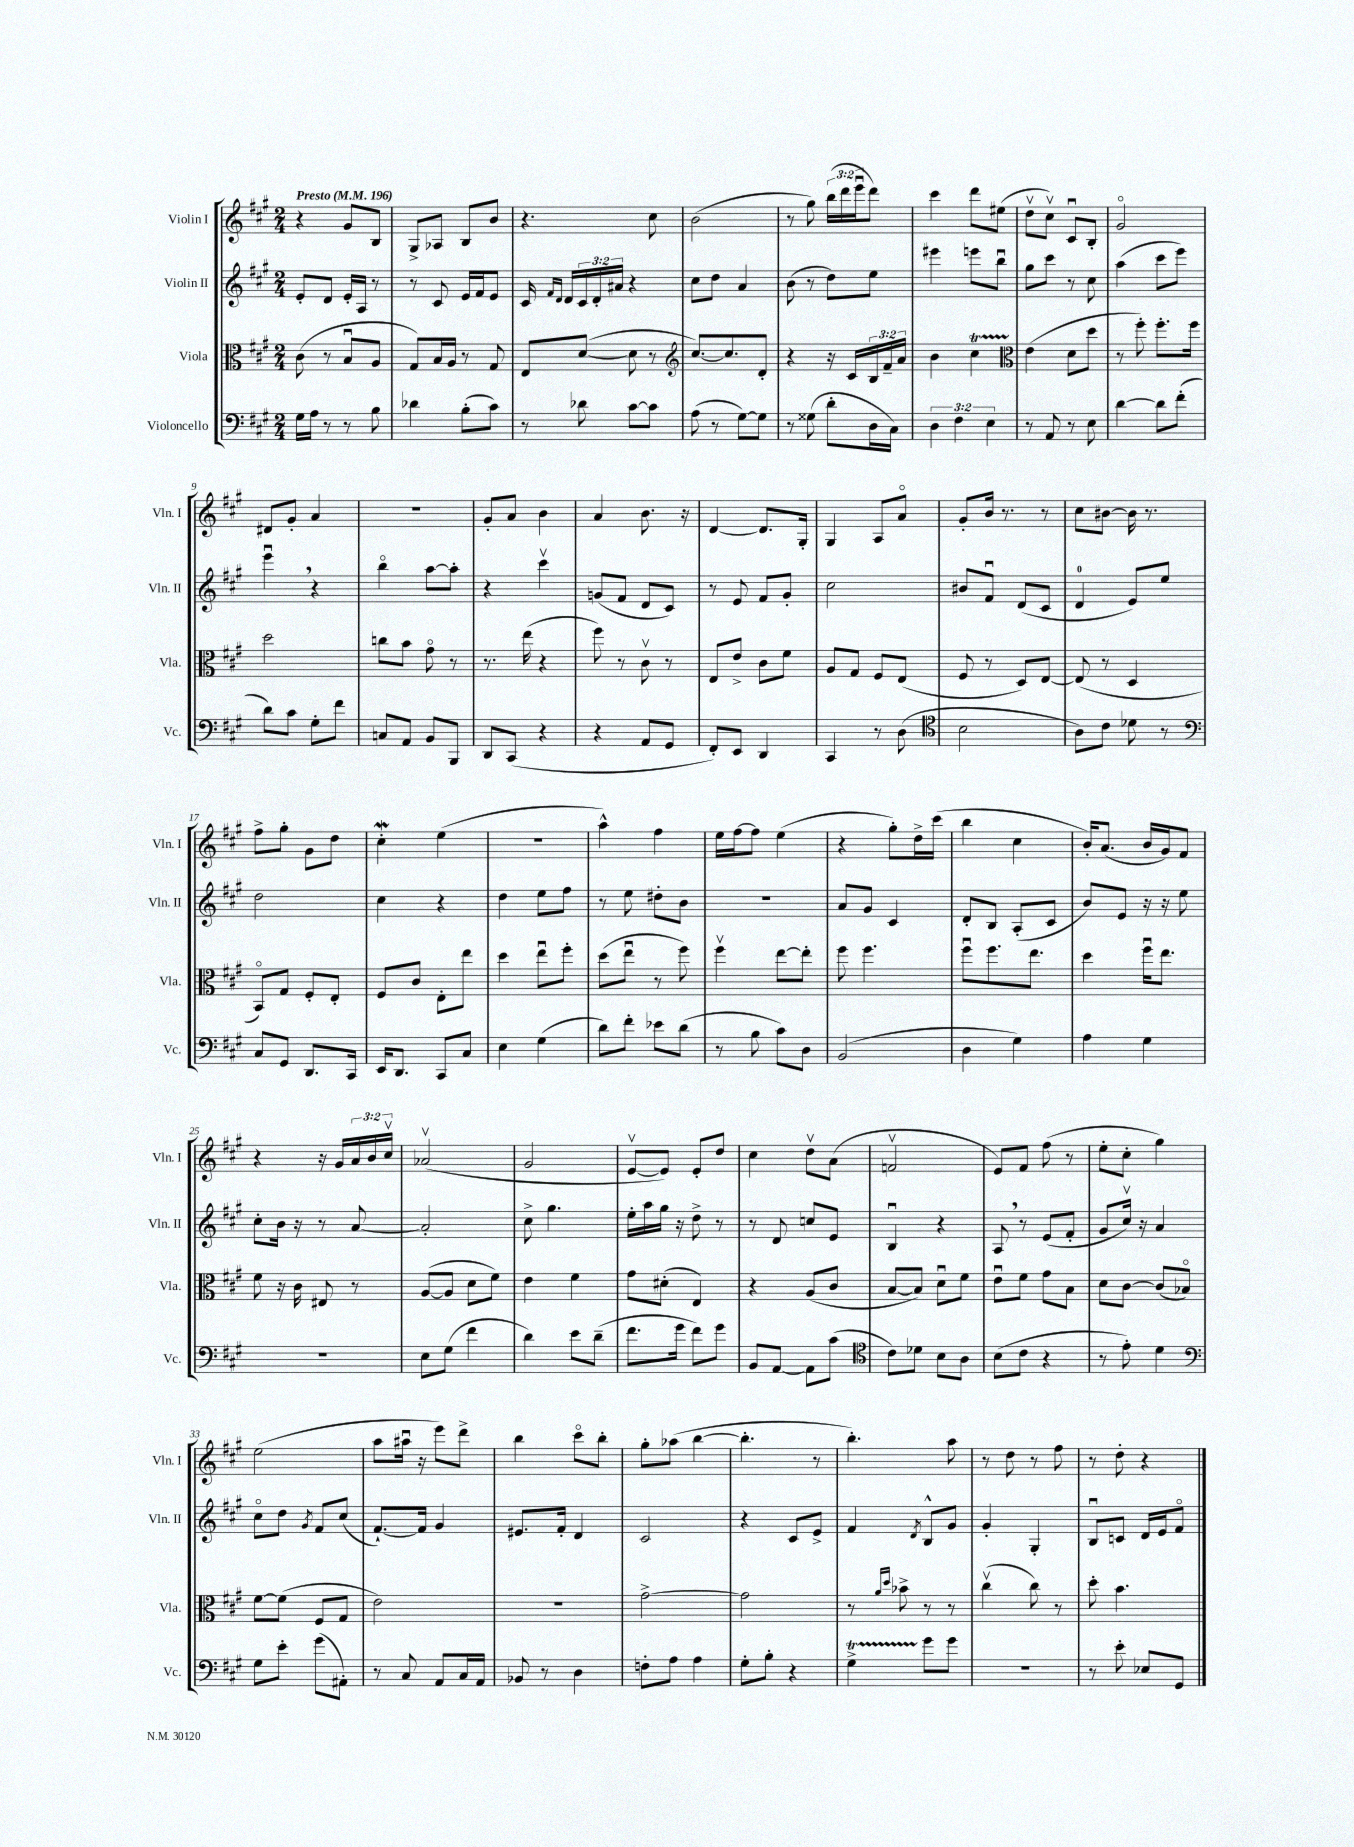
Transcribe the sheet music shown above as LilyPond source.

<<
\new StaffGroup <<
\new Staff = "s0" \with { instrumentName = "Violin I" shortInstrumentName = "Vln. I" } {
    \clef treble \key a \major \numericTimeSignature \time 2/4 \override Staff.TupletNumber.text = #tuplet-number::calc-fraction-text \tempo "Presto" 4 = 196
    r4 gis'8 b8 |
    gis8-> aes8 b8 b'8 |
    r4. cis''8 |
    b'2( |
    r8 gis''8) \tuplet 3/2 { b''16( d'''16 e'''16\downbow } d'''8) |
    cis'''4 d'''8 eis''8( |
    d''8\upbow cis''8\upbow) cis'8\downbow b8-. |
    gis'2\flageolet |
    dis'8 gis'8-. a'4 |
    R2 |
    gis'8-. a'8 b'4 |
    a'4 b'8. r16 |
    d'4~ d'8. gis16-. |
    gis4 a8 a'8\flageolet |
    gis'8-. b'16 r8. r8 |
    cis''8 bis'8~ bis'16 r8. |
    fis''8-> gis''8-. gis'8 d''8 |
    cis''4-.\mordent e''4( |
    R2 |
    a''4-^) fis''4 |
    e''16 fis''16~ fis''8 e''4( |
    r4 gis''8-.) d''16-> cis'''16( |
    b''4 cis''4 |
    b'16-.) a'8.( b'16 gis'16) fis'8 |
    r4 r16 gis'16 \tuplet 3/2 { a'16 b'16 cis''16\upbow } |
    aes'2\upbow( |
    gis'2 |
    e'8~\upbow e'8) e'8-. d''8 |
    cis''4 d''8\upbow a'8( |
    f'2\upbow |
    e'8) fis'8 fis''8( r8 |
    e''8-. cis''8-. gis''4) |
    e''2( |
    a''8 ais''16\downbow r16 e'''8) d'''8-> |
    b''4 cis'''8\flageolet b''8-. |
    gis''8-. aes''8( b''4~ |
    b''4.-. r8 |
    b''4.-.) a''8 |
    r8 d''8 r8 fis''8 |
    r8 d''8-. r4 \bar "|." |
}
\new Staff = "s1" \with { instrumentName = "Violin II" shortInstrumentName = "Vln. II" } {
    \clef treble \key a \major \numericTimeSignature \time 2/4 \override Staff.TupletNumber.text = #tuplet-number::calc-fraction-text
    e'8-. d'8 e'16-. a16 r8 |
    r8 cis'8 e'16 fis'16 e'8 |
    cis'16 \grace { fis'16 d'16 } d'16 \tuplet 3/2 { cis'16 d'16-. ais'16 } r4 |
    cis''8 d''8 a'4 |
    b'8( r8 d''8) e''8 |
    eis'''4 e'''8 b''8\downbow |
    gis''8 cis'''8 r8 cis''8 |
    a''4( cis'''8 e'''8) |
    e'''4\downbow \breathe r4 |
    b''4\flageolet a''8~ a''8-. |
    r4 cis'''4\upbow |
    g'8( fis'8 d'8 cis'8) |
    r8 e'8 fis'8 gis'8-. |
    cis''2 |
    bis'8 fis'8\downbow d'8( cis'8 |
    d'4-0 e'8) e''8 |
    d''2 |
    cis''4 r4 |
    d''4 e''8 fis''8 |
    r8 e''8 dis''8-. b'8 |
    r2 |
    a'8 gis'8 cis'4 |
    d'8-. b8 a8-.( cis'8 |
    b'8) e'8 r16 r16 e''8 |
    cis''8-. b'16 r16 r8 a'8~ |
    a'2-. |
    cis''8-> gis''4. |
    e''16-. a''16 gis''16 r16 d''8-> r8 |
    r8 d'8 c''8 e'8 |
    b4\downbow r4 |
    a8 \breathe r8 e'8( fis'8-. |
    gis'8 cis''16\upbow) r16 a'4 |
    cis''8\flageolet d''8 \acciaccatura { gis'8 } fis'8 cis''8( |
    fis'8.~-!) fis'16 gis'4 |
    eis'8. fis'16-. d'4 |
    cis'2 |
    r4 cis'8 e'8-> |
    fis'4 \acciaccatura { d'8 } b8-^ gis'8 |
    gis'4-. gis4-. |
    b8\downbow c'8 d'16 e'16 fis'8\flageolet \bar "|." |
}
\new Staff = "s2" \with { instrumentName = "Viola" shortInstrumentName = "Vla." } {
    \clef alto \key a \major \numericTimeSignature \time 2/4 \override Staff.TupletNumber.text = #tuplet-number::calc-fraction-text
    cis'8( r8 b8\downbow a8 |
    gis8) b16 a16 r8 gis8 |
    e8 d'8~( d'8 r8 |
    \clef treble cis''8.~) cis''8. d'8-. |
    r4 r16 cis'16 \tuplet 3/2 { b16 fis'16-- a'16 } |
    b'4 cis''4\startTrillSpan |
    \clef alto e'4\stopTrillSpan( d'8 d''8 |
    r8 fis''8-.) fis''8.-. fis''16 |
    d''2 |
    c''8 b'8 gis'8\flageolet r8 |
    r8. e''16( r4 |
    fis''8) r8 cis'8\upbow r8 |
    e8 e'8-> cis'8 fis'8 |
    a8 gis8 fis8 e8( |
    fis8 r8 d8) e8~ |
    e8( r8 d4 |
    b,8\flageolet) gis8 fis8-. e8-. |
    fis8 cis'8 e8-. e''8 |
    d''4 e''8\downbow fis''8-. |
    d''8( e''8\downbow r8 fis''8) |
    fis''4\upbow e''8~ e''8-. |
    fis''8 fis''4. |
    fis''8\downbow fis''8. e''8. |
    d''4 fis''16\downbow e''8. |
    fis'8 r16 cis'16 eis8 r8 |
    a8~( a8 d'8 fis'8) |
    e'4 fis'4 |
    gis'8 dis'8-.( e4) |
    r4 a8( cis'8 |
    b8~ b8) d'8\downbow fis'8 |
    e'8\downbow fis'8 gis'8 b8 |
    d'8 cis'8~ cis'8( bes8\flageolet) |
    fis'8~ fis'8( fis8 gis8 |
    e'2) |
    R2 |
    gis'2~-> |
    gis'2 |
    r8 \grace { a'16 d''16 } bes'8-> r8 r8 |
    cis''4\upbow( cis''8) r8 |
    d''8-. b'4. \bar "|." |
}
\new Staff = "s3" \with { instrumentName = "Violoncello" shortInstrumentName = "Vc." } {
    \clef bass \key a \major \numericTimeSignature \time 2/4 \override Staff.TupletNumber.text = #tuplet-number::calc-fraction-text
    gis16 a16 r8 r8 b8 |
    des'4 b8-.( cis'8) |
    r8 des'8 cis'8~ cis'8 |
    a8( r8 gis8~) gis8 |
    r8 gisis8( d'8-. d16 cis16) |
    \tuplet 3/2 { d4 fis4 e4 } |
    r8 a,8 r8 e8 |
    d'4~ d'8 fis'8-.( |
    d'8) cis'8 gis8-. fis'8 |
    c8 a,8 b,8 b,,8 |
    d,8 cis,8( r4 |
    r4 a,8 gis,8 |
    fis,8-.) e,8 d,4 |
    cis,4 r8 d8( |
    \clef tenor b2 |
    a8) cis'8 des'8 r8 |
    \clef bass cis8 gis,8 d,8. cis,16 |
    e,16 d,8. cis,8 cis8 |
    e4 gis4( |
    d'8) fis'8-. ees'8 d'8( |
    r8 b8 cis'8) d8 |
    b,2( |
    d4 gis4) |
    a4 gis4 |
    r2 |
    e8 gis8( fis'4 |
    d'4) e'8 d'8--( |
    fis'8. gis'16 fis'8) gis'8 |
    b,8 a,8~ a,8 cis'8( |
    \clef tenor cis'8) des'8 b8 a8 |
    b8( cis'8 r4 |
    r8 e'8-.) d'4 |
    \clef bass gis8 e'8-. gis'8( ais,8-.) |
    r8 cis8 a,8 cis16 a,16 |
    bes,8 r8 d4 |
    f8-. a8 a4 |
    gis8-. b8-. r4 |
    gis4->\startTrillSpan gis'8\stopTrillSpan gis'8 |
    r2 |
    r8 e'8-. ees8 gis,8 \bar "|." |
}
>>
>>
